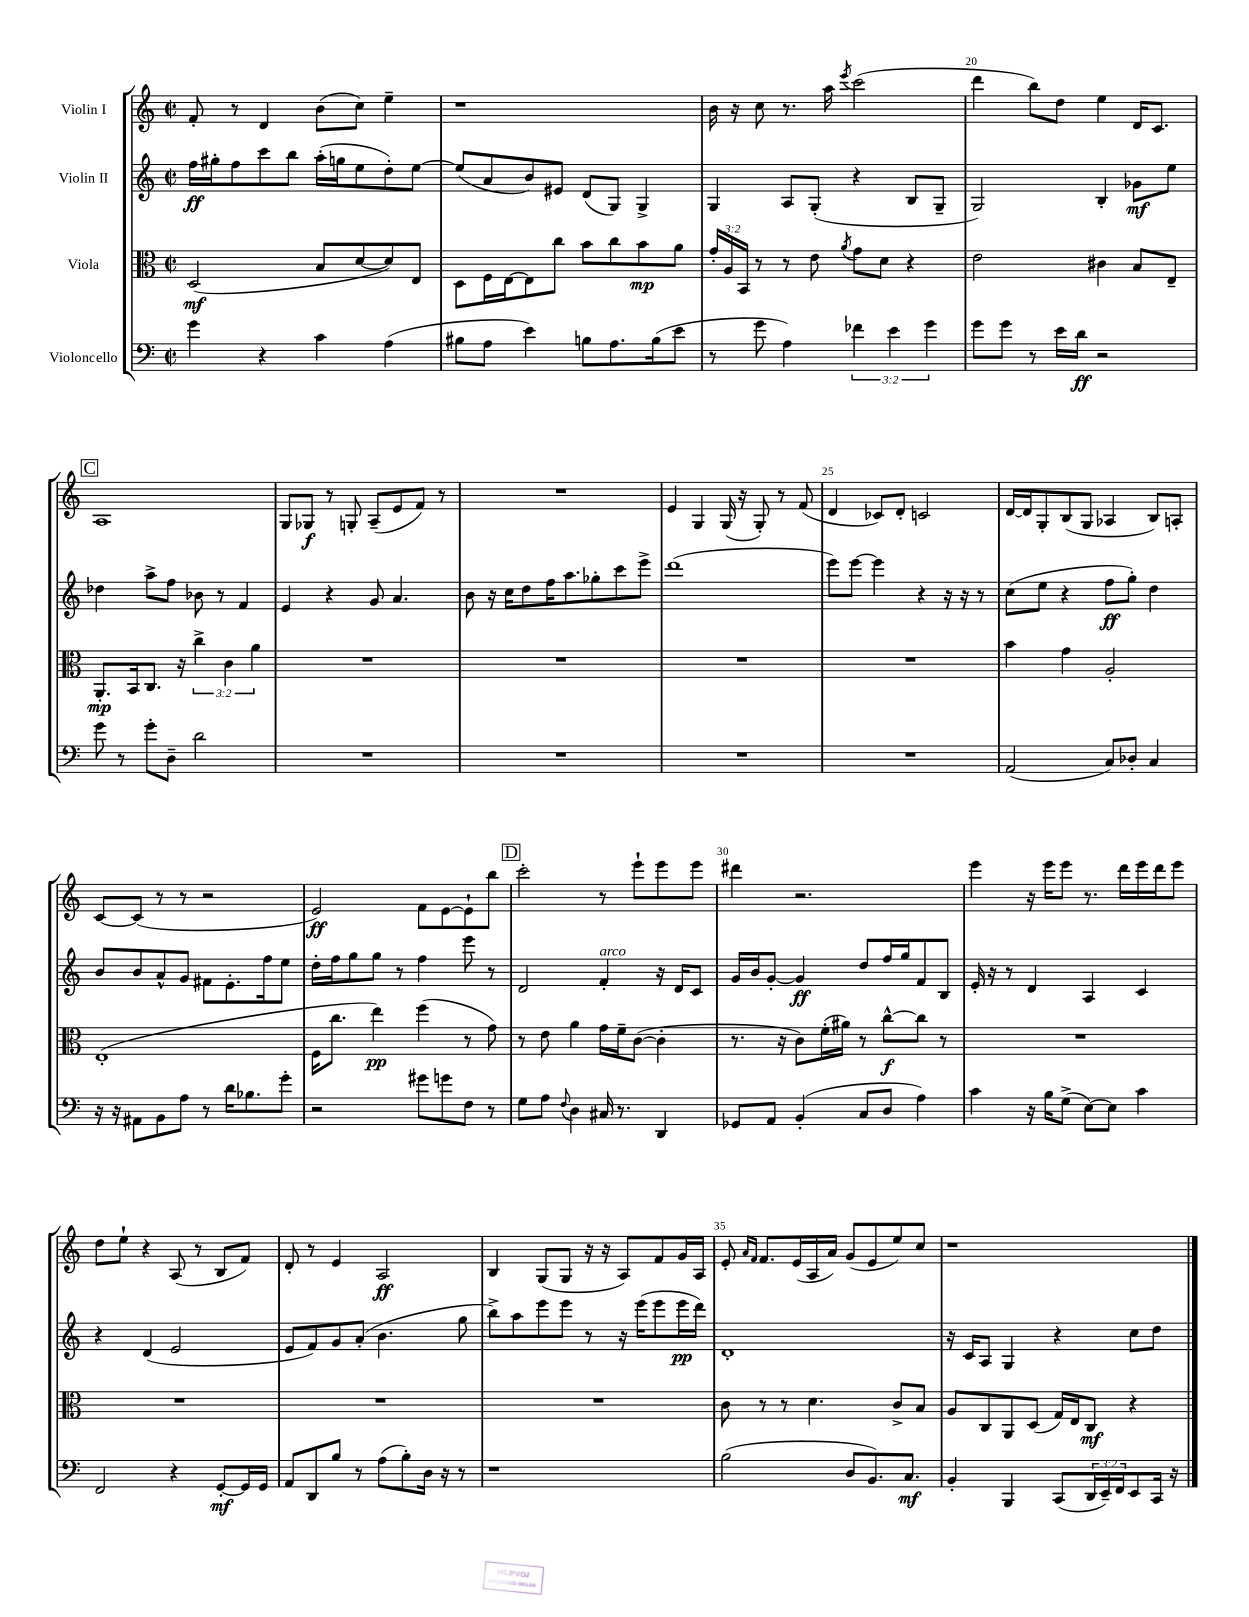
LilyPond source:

<<
\new StaffGroup <<
\new Staff = "s0" \with { instrumentName = "Violin I" } {
    \clef treble \key c \major \defaultTimeSignature \time 2/2
    f'8-. r8 d'4 b'8( c''8) e''4-- |
    r1 |
    b'16 r16 c''8 r8. a''16 \acciaccatura { e'''8 } c'''2( |
    d'''4 b''8) d''8 e''4 d'16 c'8. |
    \mark \markup { \box "C" } a1 |
    g8 ges8\f r8 g8-. a8--( e'8 f'8) r8 |
    R1 |
    e'4 g4 g16( r16 g8-.) r8 f'8( |
    d'4 ces'8) d'8-. c'2 |
    d'16~ d'16 g8-. b8( g8 aes4 b8) a8-. |
    c'8~ c'8( r8 r8 r2 |
    e'2\ff) f'8 e'8~ e'8-! b''8 |
    \mark \markup { \box "D" } c'''2-. r8 e'''8-! e'''8 e'''8 |
    dis'''4 r2. |
    e'''4 r16 e'''16 e'''8 r8. d'''16 e'''16 d'''16 e'''8 |
    d''8 e''8-! r4 a8( r8 b8 f'8) |
    d'8-. r8 e'4 a2\ff |
    b4 g8( g8 r16 r16 a8) f'8 g'16 a16 |
    e'8-. \grace { a'16 f'16 } f'8. e'16( a16 a'16) g'8( e'8 e''8) c''8 |
    r1 \bar "|." |
}
\new Staff = "s1" \with { instrumentName = "Violin II" } {
    \clef treble \key c \major \defaultTimeSignature \time 2/2
    f''16\ff gis''16-. f''8 c'''8 b''8 a''16-.( g''16 e''8 d''8-.) e''8~ |
    e''8( a'8 b'8) eis'8 d'8( g8) g4-> |
    g4 a8 g8-.( r4 b8 g8-- |
    g2) b4-. ges'8\mf e''8 |
    \mark \markup { \box "C" } des''4 a''8-> f''8 bes'8 r8 f'4 |
    e'4 r4 g'8 a'4. |
    b'8 r16 c''16 d''8 f''16 a''8. ges''8-. c'''8 e'''8-> |
    d'''1( |
    e'''8) e'''8~ e'''4 r4 r16 r16 r8 |
    c''8( e''8 r4 f''8\ff g''8-.) d''4 |
    b'8 b'8 a'8-^ g'8 fis'8 e'8.-. f''16 e''8 |
    d''16-. f''16 g''8 g''8 r8 f''4 e'''8 r8 |
    \mark \markup { \box "D" } d'2 f'4-.^\markup { \italic "arco" } r16 d'16 c'8 |
    g'16 b'16 g'8~-. g'4\ff d''8 f''16 g''16 f'8 b8 |
    e'16-. r16 r8 d'4 a4 c'4 |
    r4 d'4( e'2 |
    e'8 f'8) g'8 a'8-.( b'4. g''8 |
    b''8->) a''8 e'''8 e'''8 r8 r16 e'''16( e'''8 e'''16\pp d'''16) |
    d'1-. |
    r16 c'16 a8 g4 r4 c''8 d''8 \bar "|." |
}
\new Staff = "s2" \with { instrumentName = "Viola" } {
    \clef alto \key c \major \defaultTimeSignature \time 2/2 \override Staff.TupletNumber.text = #tuplet-number::calc-fraction-text
    d2\mf( b8 d'8~ d'8) e8 |
    d8 f16 e16~ e8 c''8 b'8 c''8 b'8\mp a'8 |
    \tuplet 3/2 { g'16-. a16 b,16 } r8 r8 e'8 \acciaccatura { a'8 } g'8 d'8 r4 |
    e'2 cis'4 b8 e8-- |
    \mark \markup { \box "C" } a,8.-.\mp b,16 c8. r16 \tuplet 3/2 { c''4-> c'4 a'4 } |
    R1 |
    R1 |
    R1 |
    R1 |
    b'4 g'4 a2-. |
    e1-.( |
    f16 c''8. e''4\pp) f''4( r8 g'8) |
    \mark \markup { \box "D" } r8 e'8 a'4 g'16 f'16-- c'8~( c'4-. |
    r8. r16 c'8) f'16-.( ais'16) r8 c''8~-^\f c''8 r8 |
    R1 |
    R1 |
    R1 |
    R1 |
    c'8 r8 r8 d'4. c'8-> b8 |
    a8 c8 a,8 d8( g16) e16 c8\mf r4 \bar "|." |
}
\new Staff = "s3" \with { instrumentName = "Violoncello" } {
    \clef bass \key c \major \defaultTimeSignature \time 2/2 \override Staff.TupletNumber.text = #tuplet-number::calc-fraction-text
    g'4 r4 c'4 a4( |
    bis8 a8 e'4) b8 a8. b16( e'8 |
    r8 g'8 a4) \tuplet 3/2 { fes'4 e'4 g'4 } |
    g'8 g'8 r8 e'16 d'16\ff r2 |
    \mark \markup { \box "C" } g'8 r8 g'8-. d8-- d'2 |
    R1 |
    R1 |
    R1 |
    R1 |
    a,2( c8) des8-. c4 |
    r16 r16 ais,8 b,8 a8 r8 d'16 bes8. g'8-. |
    r2 gis'8 g'8 f8 r8 |
    \mark \markup { \box "D" } g8 a8 \appoggiatura { f8 } d4 cis16 r8. d,4 |
    ges,8 a,8 b,4-.( c8 d8 a4) |
    c'4 r16 b16 g8->( e8~) e8 c'4 |
    f,2 r4 g,8~-.\mf g,16 g,16 |
    a,8 d,8 b8 r8 a8( b8-.) d16 r16 r8 |
    r1 |
    b2( d8 b,8.) c8.\mf |
    b,4-. b,,4 c,8( \tuplet 3/2 { d,16 e,16--) f,16 } e,8 c,16 r16 \bar "|." |
}
>>
>>
\layout { \context { \Score currentBarNumber = #17 \override BarNumber.break-visibility = ##(#f #t #t) barNumberVisibility = #(every-nth-bar-number-visible 5) } }
